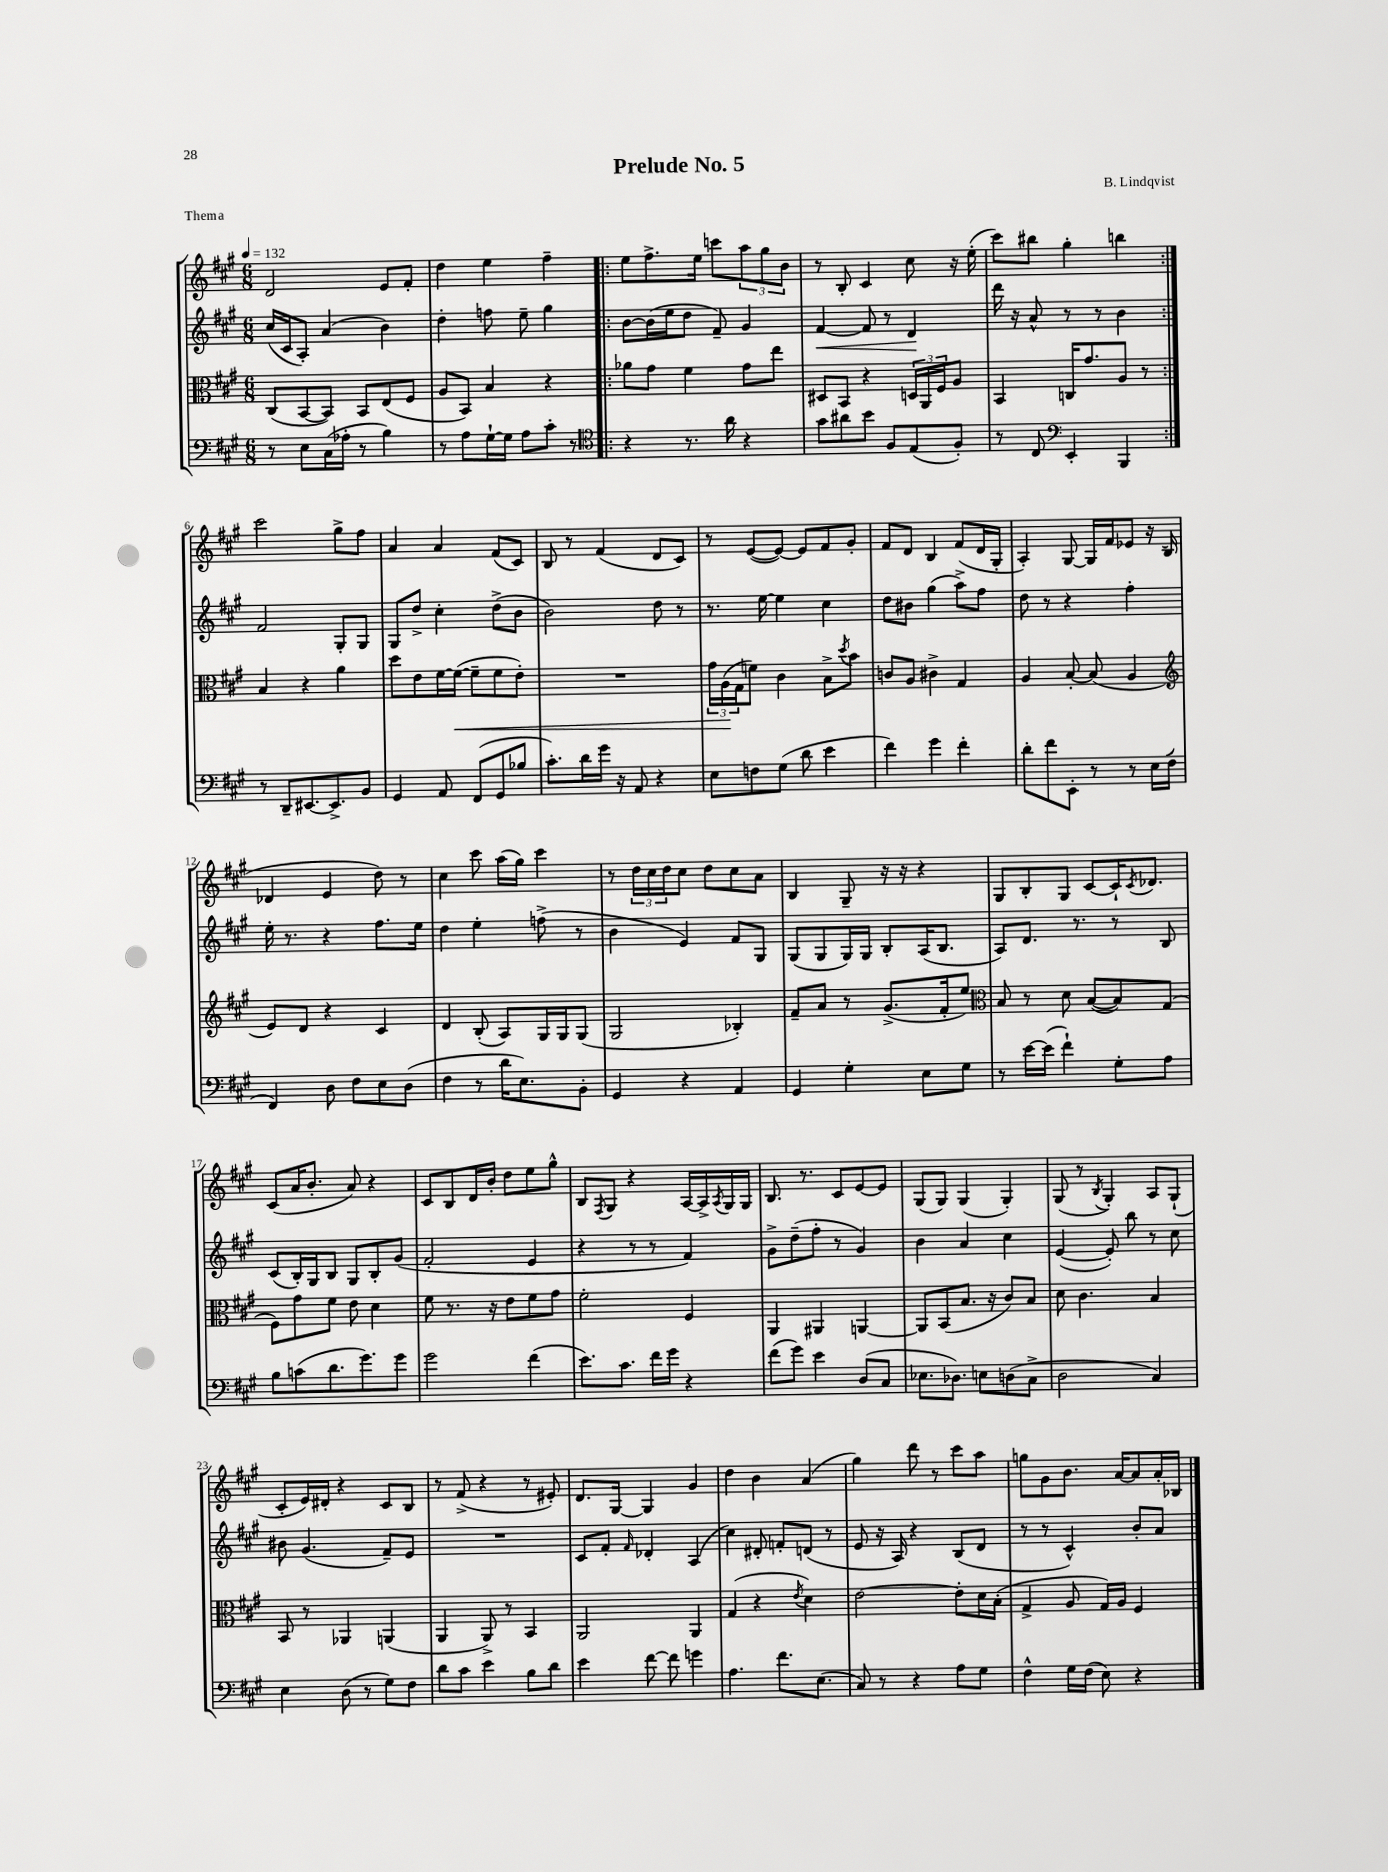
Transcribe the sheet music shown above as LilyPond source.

\header { title = "Prelude No. 5" composer = "B. Lindqvist" piece = "Thema" }
<<
\new StaffGroup <<
\new Staff = "s0" {
    \clef treble \key a \major \numericTimeSignature \time 6/8 \tempo 4 = 132
    d'2 e'8 fis'8-. |
    d''4 e''4 fis''4-- |
    \repeat volta 2 { e''8 fis''8.-> e''16 c'''8 \tuplet 3/2 { a''8 gis''8 b'8 } |
    r8 b8-. cis'4 cis''8 r16 e''16-.( |
    cis'''8) bis''8 gis''4-. b''4 | }
    cis'''2 gis''8-> fis''8 |
    a'4 a'4 fis'8( cis'8) |
    b8 r8 fis'4( d'8 cis'8) |
    r8 e'8~( e'8~) e'8 fis'8 gis'8-. |
    fis'8 d'8 b4 fis'8( d'16 gis16-. |
    a4-.) gis8~ gis16 fis'16 ees'8 r16 b16( |
    des'4 e'4 d''8) r8 |
    cis''4 cis'''8 a''16( gis''16) cis'''4 |
    r8 \tuplet 3/2 { d''16 cis''16 d''16 } cis''8 d''8 cis''8 a'8 |
    b4 gis8-- r16 r16 r4 |
    gis8 b8-. gis8 cis'8~ cis'16-! \acciaccatura { cis'8 } des'8. |
    cis'8( a'16 b'8.-. a'8) r4 |
    cis'8 b8 d'16 b'16-. d''8 e''8 gis''8-^ |
    b8 \acciaccatura { fis8 } gis8 r4 a16~ a16-> \acciaccatura { a8 } gis16 gis16 |
    b8. r8. cis'8 e'8~ e'8 |
    gis8( gis8) gis4( gis4-.) |
    gis8( r8 \acciaccatura { b8 } gis4-.) a8 gis8-!( |
    cis'8-. e'16) dis'16-. r4 cis'8 b8 |
    r8 fis'8->( r4 r8 eis'8-.) |
    d'8. gis16~ gis4 gis'4 |
    d''4 b'4 a'4( |
    gis''4) d'''8 r8 cis'''8 a''8 |
    g''8 gis'8 b'8. a'16~ a'8 a'16-. bes16 \bar "|." |
}
\new Staff = "s1" {
    \clef treble \key a \major \numericTimeSignature \time 6/8
    cis''16( cis'16 a8-.) a'4( b'4) |
    d''4-. f''8 e''8-- gis''4 |
    \repeat volta 2 { b'8~ b'16( e''16 d''8 fis'8--) gis'4 |
    fis'4~\< fis'8 r8 d'4\! |
    d'''16 r16 a'8-^ r8 r8 b'4 | }
    fis'2 gis8-. gis8 |
    gis8 d''8-> cis''4-. d''8->( b'8 |
    b'2) d''8 r8 |
    r8. e''16~ e''4 cis''4 |
    d''8 bis'8 gis''4( a''8->) fis''8 |
    d''8 r8 r4 fis''4-. |
    e''16-. r8. r4 fis''8. e''16 |
    d''4 e''4-. f''8->( r8 |
    b'4 e'4) fis'8 gis8 |
    gis8( gis8 gis16) gis16 b8-. a16( b8. |
    a8) d'8. r8. r8 b8 |
    cis'8( b16-.) gis16 b8 gis8 b8-. gis'8( |
    fis'2-. e'4 |
    r4 r8 r8 fis'4) |
    gis'8-> d''8--( fis''8-. r8 gis'4) |
    b'4 a'4 cis''4 |
    e'4~( e'8-.) b''8 r8 cis''8 |
    bis'8 gis'4.( fis'8--) e'8 |
    R2. |
    cis'8 fis'8-. \grace { fis'16 } des'4-. a4( |
    cis''4) dis'8-. f'8-. d'8( r8 |
    e'8 r16 a16) r4 b8( d'8 |
    r8 r8 cis'4-^) b'8-. a'8 \bar "|." |
}
\new Staff = "s2" {
    \clef alto \key a \major \numericTimeSignature \time 6/8
    cis8( b,8~ b,8) b,8 e8( fis8 |
    a8 b,8) b4 r4 |
    \repeat volta 2 { aes'8 gis'8 fis'4 gis'8 e''8 |
    dis8 b,8 r4 \tuplet 3/2 { d16 a,16 fis16 } a8 |
    b,4 c16 gis'8. a8 r8 | }
    b4 r4 a'4 |
    d''8 e'8 fis'16~ fis'16~\<( fis'8-- fis'8 e'8-.) |
    R2. |
    \tuplet 3/2 { gis'16 a16\!( gis16 } f'8) cis'4 b8-> \acciaccatura { d''8 } b'8 |
    c'8 a8 cis'4-> gis4 |
    a4 b8~-. b8( a4 |
    \clef treble e'8) d'8 r4 cis'4 |
    d'4 b8-.( a8) gis16 gis16 gis8( |
    gis2 bes4-.) |
    fis'8-- a'8 r8 gis'8.->( fis'16-. e''8) |
    \clef alto b8 r8 d'8 b8~( b8) gis8( |
    fis8) gis'8 fis'8 e'8 d'4 |
    fis'8 r8. r16 e'8 fis'8 gis'8 |
    fis'2-. fis4 |
    a,4 ais,4 a,4~ |
    a,8 b,8( b8. r16 cis'8) b8 |
    d'8 cis'4. b4 |
    b,8 r8 aes,4 a,4( |
    a,4 a,8->) r8 b,4 |
    a,2 a,4 |
    gis4( r4 \acciaccatura { e'8 } d'4) |
    e'2~ e'8-. d'16 b16-.( |
    gis4-> a8 gis16) a16 fis4 \bar "|." |
}
\new Staff = "s3" {
    \clef bass \key a \major \numericTimeSignature \time 6/8
    r8 e8 cis16( aes16-. r8 b4) |
    r8 a8 gis16~-! gis16 a8 cis'8-. r8 |
    \repeat volta 2 { \clef tenor r4 r8. a'16 r4 |
    gis'8 ais'8 b'8 fis8 e8( fis8-.) |
    r8 cis8 \clef bass e,4-. b,,4 | }
    r8 d,8-- eis,8.~ eis,8.-> b,8 |
    gis,4 a,8 fis,8( gis,8 bes8 |
    cis'8.-.) d'16 gis'16 r16 a,8 r4 |
    e8 f8 gis8( d'8 e'4 |
    fis'4) gis'4 fis'4-. |
    d'8-. fis'8 e,8-. r8 r8 e16 fis16-.( |
    fis,4) d8 fis8 e8 d8( |
    fis4 r8 d'16 e8.) b,8-. |
    gis,4 r4 a,4 |
    gis,4 gis4-. e8 gis8 |
    r8 e'16~ e'16( fis'4-!) gis8-. a8 |
    b8 c'8( d'8. gis'8.) gis'8 |
    gis'2 fis'4( |
    e'8.) cis'8. fis'16 gis'16 r4 |
    fis'8( gis'8) e'4 d8( cis8 |
    ees8. des8.) e8 d8( cis8-> |
    d2 cis4) |
    e4 d8( r8 gis8) fis8 |
    d'8 cis'8 e'4 b8 d'8 |
    e'4 fis'8~ fis'8 g'4 |
    a4. fis'8. e8.( |
    cis8) r8 r4 a8 gis8 |
    fis4-^ gis16 fis16( e8) r4 \bar "|." |
}
>>
>>
